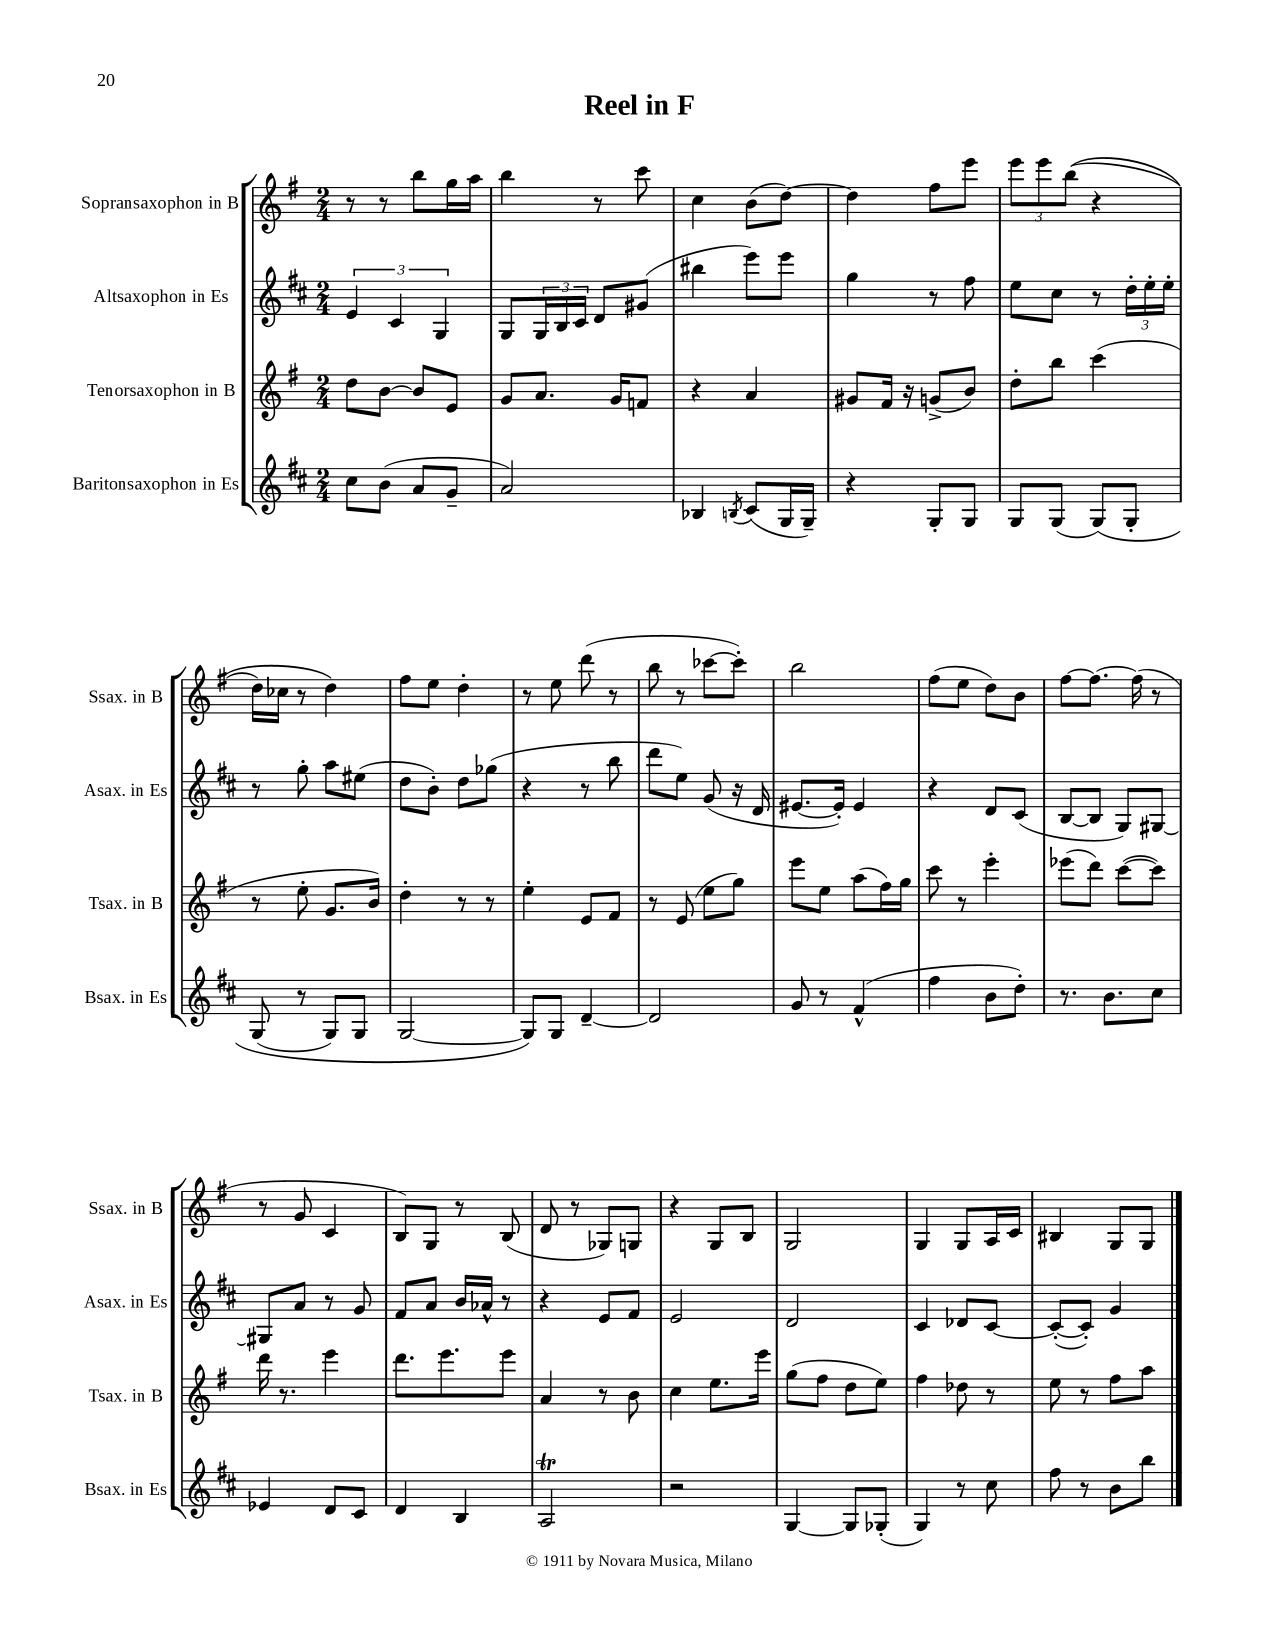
\header { title = "Reel in F" }
<<
\new StaffGroup <<
\new Staff = "s0" \with { instrumentName = "Sopransaxophon in B" shortInstrumentName = "Ssax. in B" } {
    \clef treble \key g \major \numericTimeSignature \time 2/4
    r8 r8 b''8 g''16 a''16 |
    b''4 r8 c'''8 |
    c''4 b'8( d''8~) |
    d''4 fis''8 e'''8 |
    \tuplet 3/2 { e'''8 e'''8 b''8(\( } r4 |
    d''16) ces''16 r8 d''4\) |
    fis''8 e''8 d''4-. |
    r8 e''8 d'''8( r8 |
    b''8 r8 ces'''8~ ces'''8-.) |
    b''2 |
    fis''8( e''8 d''8) b'8 |
    fis''8~ fis''8.~ fis''16( r8 |
    r8 g'8 c'4 |
    b8) g8 r8 b8( |
    d'8 r8 ges8) g8 |
    r4 g8 b8 |
    g2 |
    g4 g8 a16 c'16 |
    bis4 g8 g8 \bar "|." |
}
\new Staff = "s1" \with { instrumentName = "Altsaxophon in Es" shortInstrumentName = "Asax. in Es" } {
    \clef treble \key d \major \numericTimeSignature \time 2/4
    \tuplet 3/2 { e'4 cis'4 g4 } |
    g8 \tuplet 3/2 { g16 b16 cis'16 } d'8 gis'8( |
    bis''4 e'''8) e'''8 |
    g''4 r8 fis''8 |
    e''8 cis''8 r8 \tuplet 3/2 { d''16-. e''16-. e''16-. } |
    r8 g''8-. a''8 eis''8( |
    d''8 b'8-.) d''8 ges''8( |
    r4 r8 b''8 |
    d'''8 e''8) g'8( r16 d'16 |
    eis'8.~ eis'16-.) eis'4 |
    r4 d'8 cis'8( |
    b8~ b8 g8) gis8~ |
    gis8 a'8 r8 g'8 |
    fis'8 a'8 b'16 aes'16-^ r8 |
    r4 e'8 fis'8 |
    e'2 |
    d'2 |
    cis'4 des'8 cis'8~ |
    cis'8~-.( cis'8-.) g'4 \bar "|." |
}
\new Staff = "s2" \with { instrumentName = "Tenorsaxophon in B" shortInstrumentName = "Tsax. in B" } {
    \clef treble \key g \major \numericTimeSignature \time 2/4
    d''8 b'8~ b'8 e'8 |
    g'8 a'8. g'16 f'8 |
    r4 a'4 |
    gis'8 fis'16 r16 g'8->( b'8) |
    d''8-. b''8 c'''4( |
    r8 e''8-. g'8. b'16) |
    d''4-. r8 r8 |
    e''4-. e'8 fis'8 |
    r8 e'8( e''8 g''8) |
    e'''8 e''8 a''8( fis''16) g''16 |
    c'''8 r8 e'''4-. |
    ees'''8( d'''8) c'''8~( c'''8) |
    d'''16 r8. e'''4 |
    d'''8. e'''8. e'''8 |
    a'4 r8 b'8 |
    c''4 e''8. e'''16 |
    g''8( fis''8 d''8 e''8) |
    fis''4 des''8 r8 |
    e''8 r8 fis''8 a''8 \bar "|." |
}
\new Staff = "s3" \with { instrumentName = "Baritonsaxophon in Es" shortInstrumentName = "Bsax. in Es" } {
    \clef treble \key d \major \numericTimeSignature \time 2/4
    cis''8 b'8( a'8 g'8-- |
    a'2) |
    bes4 \acciaccatura { b8 } cis'8( g16 g16--) |
    r4 g8-. g8 |
    g8 g8( g8)\( g8-. |
    g8( r8 g8) g8 |
    g2~ |
    g8\) g8 d'4~-- |
    d'2 |
    g'8 r8 fis'4-^( |
    fis''4 b'8 d''8-.) |
    r8. b'8. cis''8 |
    ees'4 d'8 cis'8 |
    d'4 b4 |
    a2\trill |
    r2 |
    g4~ g8 ges8-.( |
    g4) r8 cis''8 |
    fis''8 r8 b'8 b''8 \bar "|." |
}
>>
>>
\layout { \context { \Score \remove "Bar_number_engraver" } }
